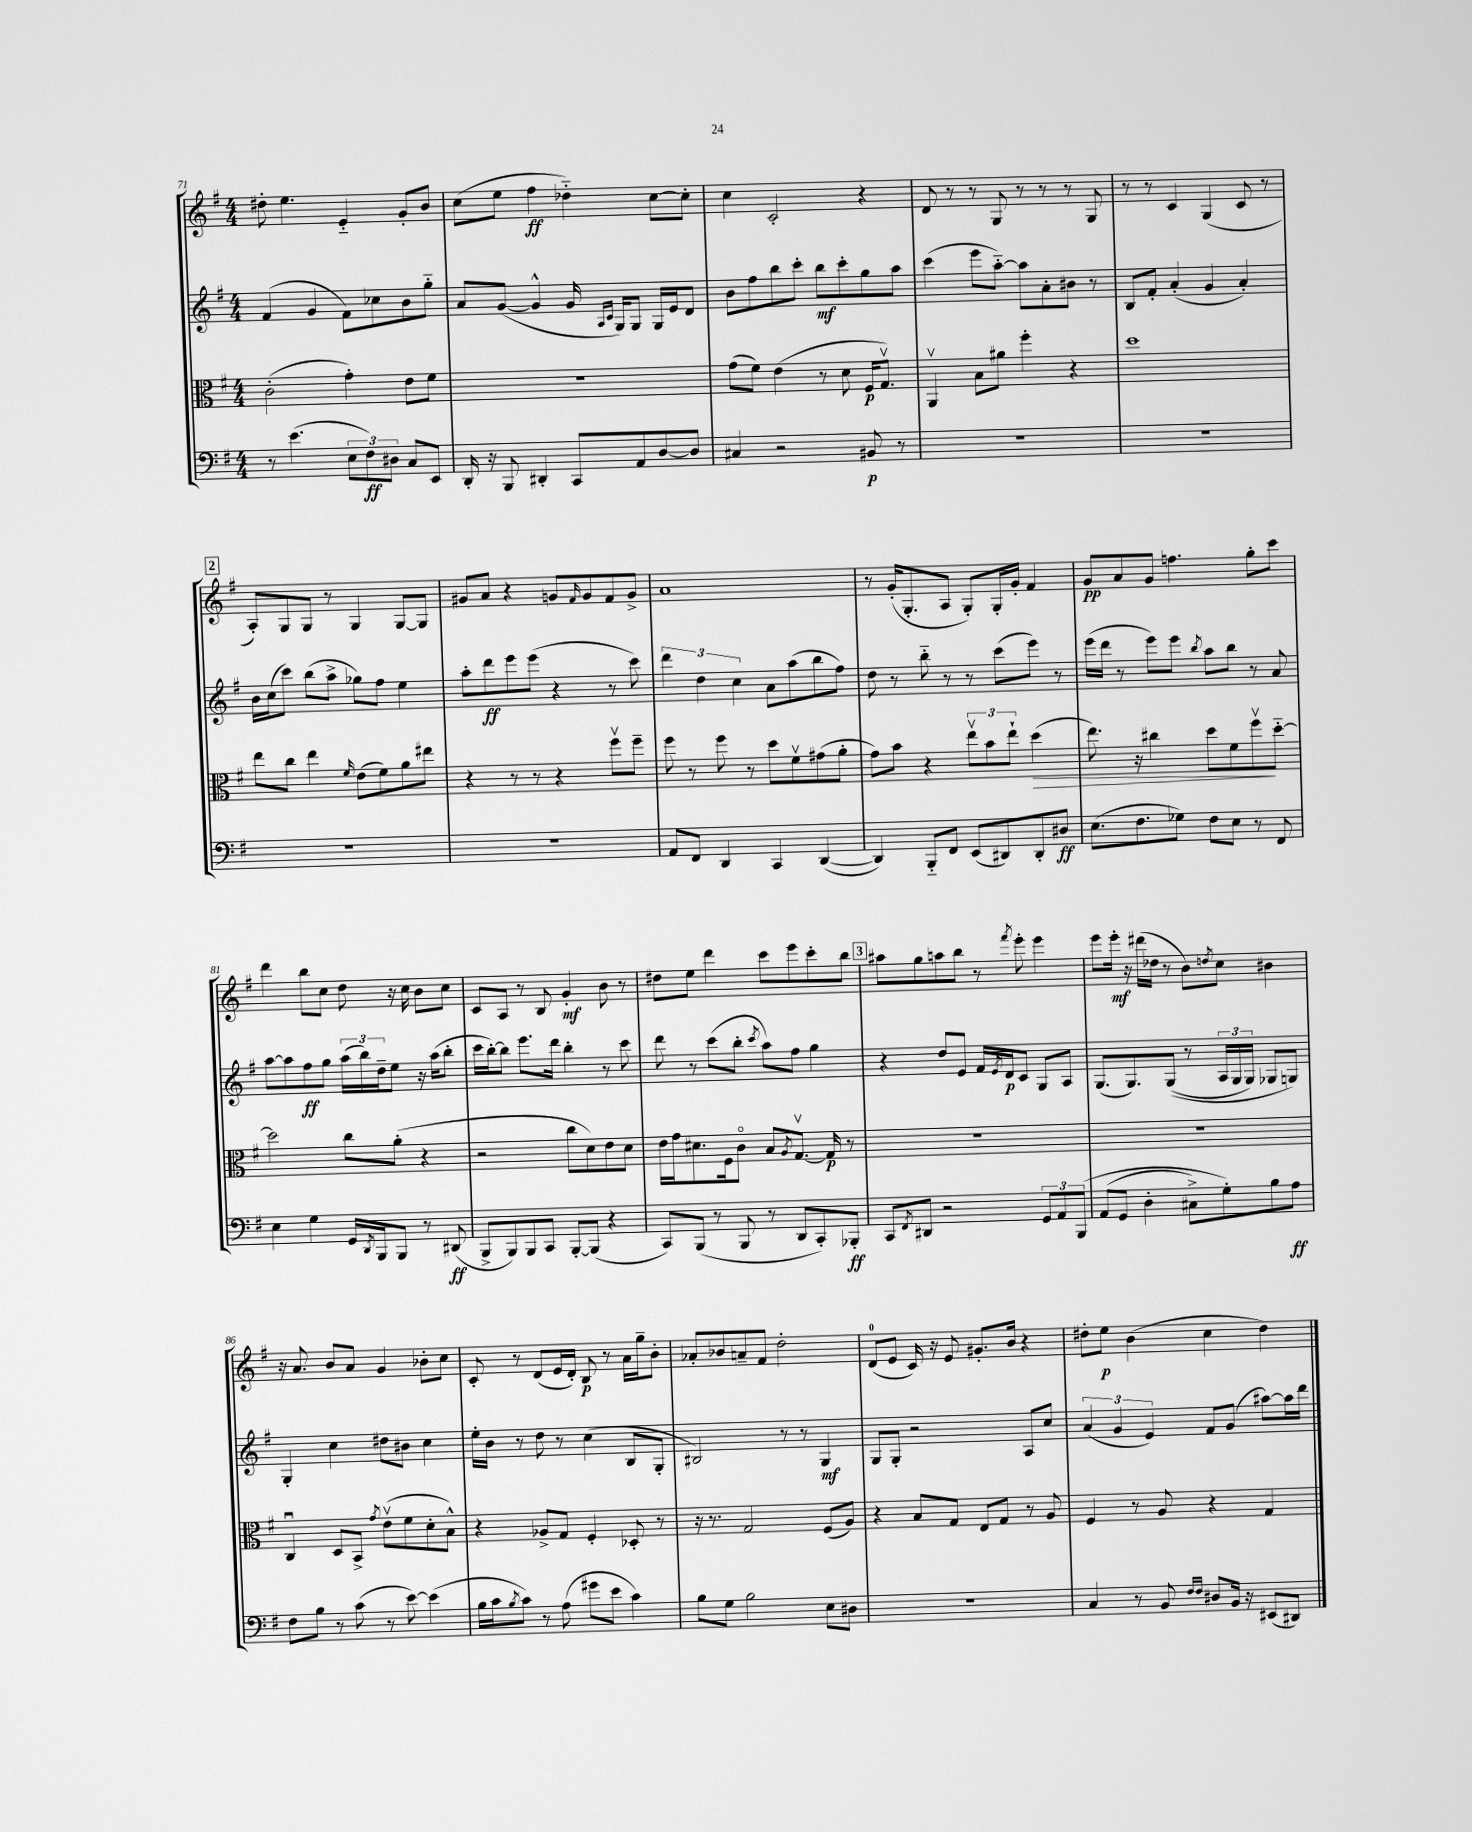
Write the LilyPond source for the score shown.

<<
\new StaffGroup <<
\new Staff = "s0" {
    \clef treble \key g \major \numericTimeSignature \time 4/4
    dis''8-. e''4. e'4-_ g'8-. b'8 |
    c''8( e''8 fis''4\ff des''4-_) c''8~ c''8-. |
    c''4 c'2-. r4 |
    d'8 r8 r8 g8 r8 r8 r8 g8 |
    r8 r8 c'4 g4( c'8 r8 |
    \mark \markup { \box "2" } a8-.) g8 g8 r8 g4 g8~ g8 |
    gis'8 a'8 r4 g'8 \grace { fis'16 } g'8 fis'8 g'8-> |
    a'1 |
    r8 g'16-.( g8.-. a8 g8-.) g16-. g'16-. fis'4 |
    g'8\pp a'8 g'8 f''4. g''8-. c'''8 |
    d'''4 b''8 c''8 d''8 r16 c''16 b'8 c''8 |
    c'8 a8 r8 b8 g'4-.\mf b'8 r8 |
    dis''8 e''8 d'''4 c'''8 e'''8 c'''8-. b''8 |
    \mark \markup { \box "3" } ais''8 g''8 a''8 b''8 r8 \acciaccatura { fis'''8 } e'''8-. e'''4 |
    e'''8 e'''16-.\mf r16 dis'''16( des''16 r8 b'8) \acciaccatura { d''8 } c''8 bis'4 |
    r16 a'8. b'8 a'8 g'4 bes'8-. c''8 |
    c'8-. r8 d'8( e'16 d'16-.) b8\p r8 a'16 g''16-- b'8-. |
    aes'8-. bes'8 a'8-- fis'8 d''2-. |
    d'8-0( e'8 c'16) r16 e'8 gis'8.-. b'16 r4 |
    dis''8-. e''8\p b'4( c''4 dis''4) \bar "|." |
}
\new Staff = "s1" {
    \clef treble \key g \major \numericTimeSignature \time 4/4
    fis'4( g'4 fis'8) ces''8 b'8 g''8-_ |
    a'8 g'8~( g'4-^ g'16 \grace { a16 c'16 } g16) g8 g16 e'16 d'8 |
    b'8 fis''8 b''8 c'''8-. b''8\mf c'''8-. g''8 a''8 |
    c'''4( e'''8 a''8~-_) a''8 a'8-. bis'8 r8 |
    b8 fis'8-. a'4-.( g'4 a'4-.) |
    \mark \markup { \box "2" } b'16 c''16( c'''8) b''8( a''8-> ges''8) fis''8 e''4 |
    a''8-. d'''8\ff e'''8 e'''8( r4 r8 c'''8) |
    \tuplet 3/2 { d'''4 d''4 c''4 } a'8 a''8( b''8 fis''8) |
    d''8 r8 b''8-_ r8 r8 c'''8( e'''8) r8 |
    e'''16( d'''16 r8 e'''8) e'''8 \acciaccatura { b''8 } a''8 b''8 r8 a'8 |
    a''8~ a''8 fis''8\ff g''8 \tuplet 3/2 { a''16( b''16) d''16-- } e''8 r16 a''16( b''8-. |
    c'''16 b''16~-.) b''8 e'''8. d'''16 b''4-. r8 c'''8 |
    d'''8 r8 c'''8( b''8-. \acciaccatura { c'''8 } a''8) fis''8 g''4 |
    \mark \markup { \box "3" } r4 d''8 e'8 fis'16 \acciaccatura { e'8 } d'16\p c'8 g8 a8 |
    g8.( g8.) g8(\( r8 \tuplet 3/2 { a16 g16 g16) } ges8 g8\) |
    g4-. c''4 dis''8 bis'8 c''4 |
    e''16-. b'16 r8 d''8 r8 c''4( b8 g8-. |
    bis2) r8 r8 g4\mf |
    g8 g8-. r2 a8 c''8 |
    \tuplet 3/2 { a'4( g'4 e'4) } fis'8 g'8( ais''8~) ais''16 d'''16 \bar "|." |
}
\new Staff = "s2" {
    \clef alto \key g \major \numericTimeSignature \time 4/4
    c'2-.( g'4-.) e'8 fis'8 |
    R1 |
    g'8( fis'8) e'4( r8 d'8 fis16\p g8.\upbow) |
    a,4\upbow b8 ais'8 fis''4-. r4 |
    d''1 |
    \mark \markup { \box "2" } e''8 c''8 e''4 \grace { fis'16 } e'8( fis'8) a'8 eis''8 |
    r4 r8 r8 r4 fis''8\upbow fis''8-- |
    fis''8 r8 fis''8 r8 d''8 fis'8\upbow gis'8( a'8-. |
    g'8) b'8 r4 \tuplet 3/2 { e''8\upbow b'8 e''8-! } d''4\>( |
    e''8.) r16 cis''4 d''8 fis'8 fis''8\upbow\! d''8~-_ |
    d''2 c''8 a'8-.( r4 |
    r2 c''8 d'8) e'8 d'8 |
    e'16 g'16 dis'8. fis16 c'8\flageolet b8 \acciaccatura { a8 } g8.~\upbow g16\p r8 |
    \mark \markup { \box "3" } R1 |
    R1 |
    c4\downbow d8 b,8-> \acciaccatura { g'8 } e'8\upbow( fis'8 d'8-. b8-^) |
    r4 aes8-> g8 fis4-. des8-. r8 |
    r16 r8. g2 fis8( a8) |
    r4 b8 g8 e8 g8 r8 a8 |
    fis4 r8 a8 r4 g4 \bar "|." |
}
\new Staff = "s3" {
    \clef bass \key g \major \numericTimeSignature \time 4/4
    r8 e'4.( \tuplet 3/2 { e8 fis8\ff) dis8 } c8 e,8 |
    d,16-. r16 b,,8 dis,4-. c,8 a,8 d8~ d8 |
    cis4 r2 bis,8\p r8 |
    R1 |
    R1 |
    \mark \markup { \box "2" } R1 |
    R1 |
    a,8 fis,8 d,4 c,4 d,4~( |
    d,4) b,,8-_ fis,8 e,8( dis,8) dis,8-. dis8\ff |
    e8.( fis8. ges8) fis8 e8 r8 fis,8 |
    e4 g4 g,16 \acciaccatura { d,8 } b,,16 b,,8 r8 dis,8\ff( |
    b,,8-> b,,8) b,,8 c,8 b,,8~-. b,,8( r4 |
    c,8) b,,8( r8 b,,8 r8 d,8 c,8-.) bes,,8-.\ff |
    \mark \markup { \box "3" } c,8 \acciaccatura { fis,8 } dis,8 r2 \tuplet 3/2 { g,8 a,8 b,,8\( } |
    a,8( g,8 d4-. cis8->) g8-.\) b8 a8\ff |
    fis8 b8 r8 c'8( r8 e'8~) e'4( |
    b16 c'16 \acciaccatura { b8 } c'8) r8 a8( gis'8 e'8 c'4) |
    b8 g8 b2 e8 dis8 |
    R1 |
    c4 r8 b,8 \grace { fis16 fis16 } dis8 b,16 r16 eis,8( dis,8) \bar "|." |
}
>>
>>
\layout { \context { \Score currentBarNumber = #71 } }
